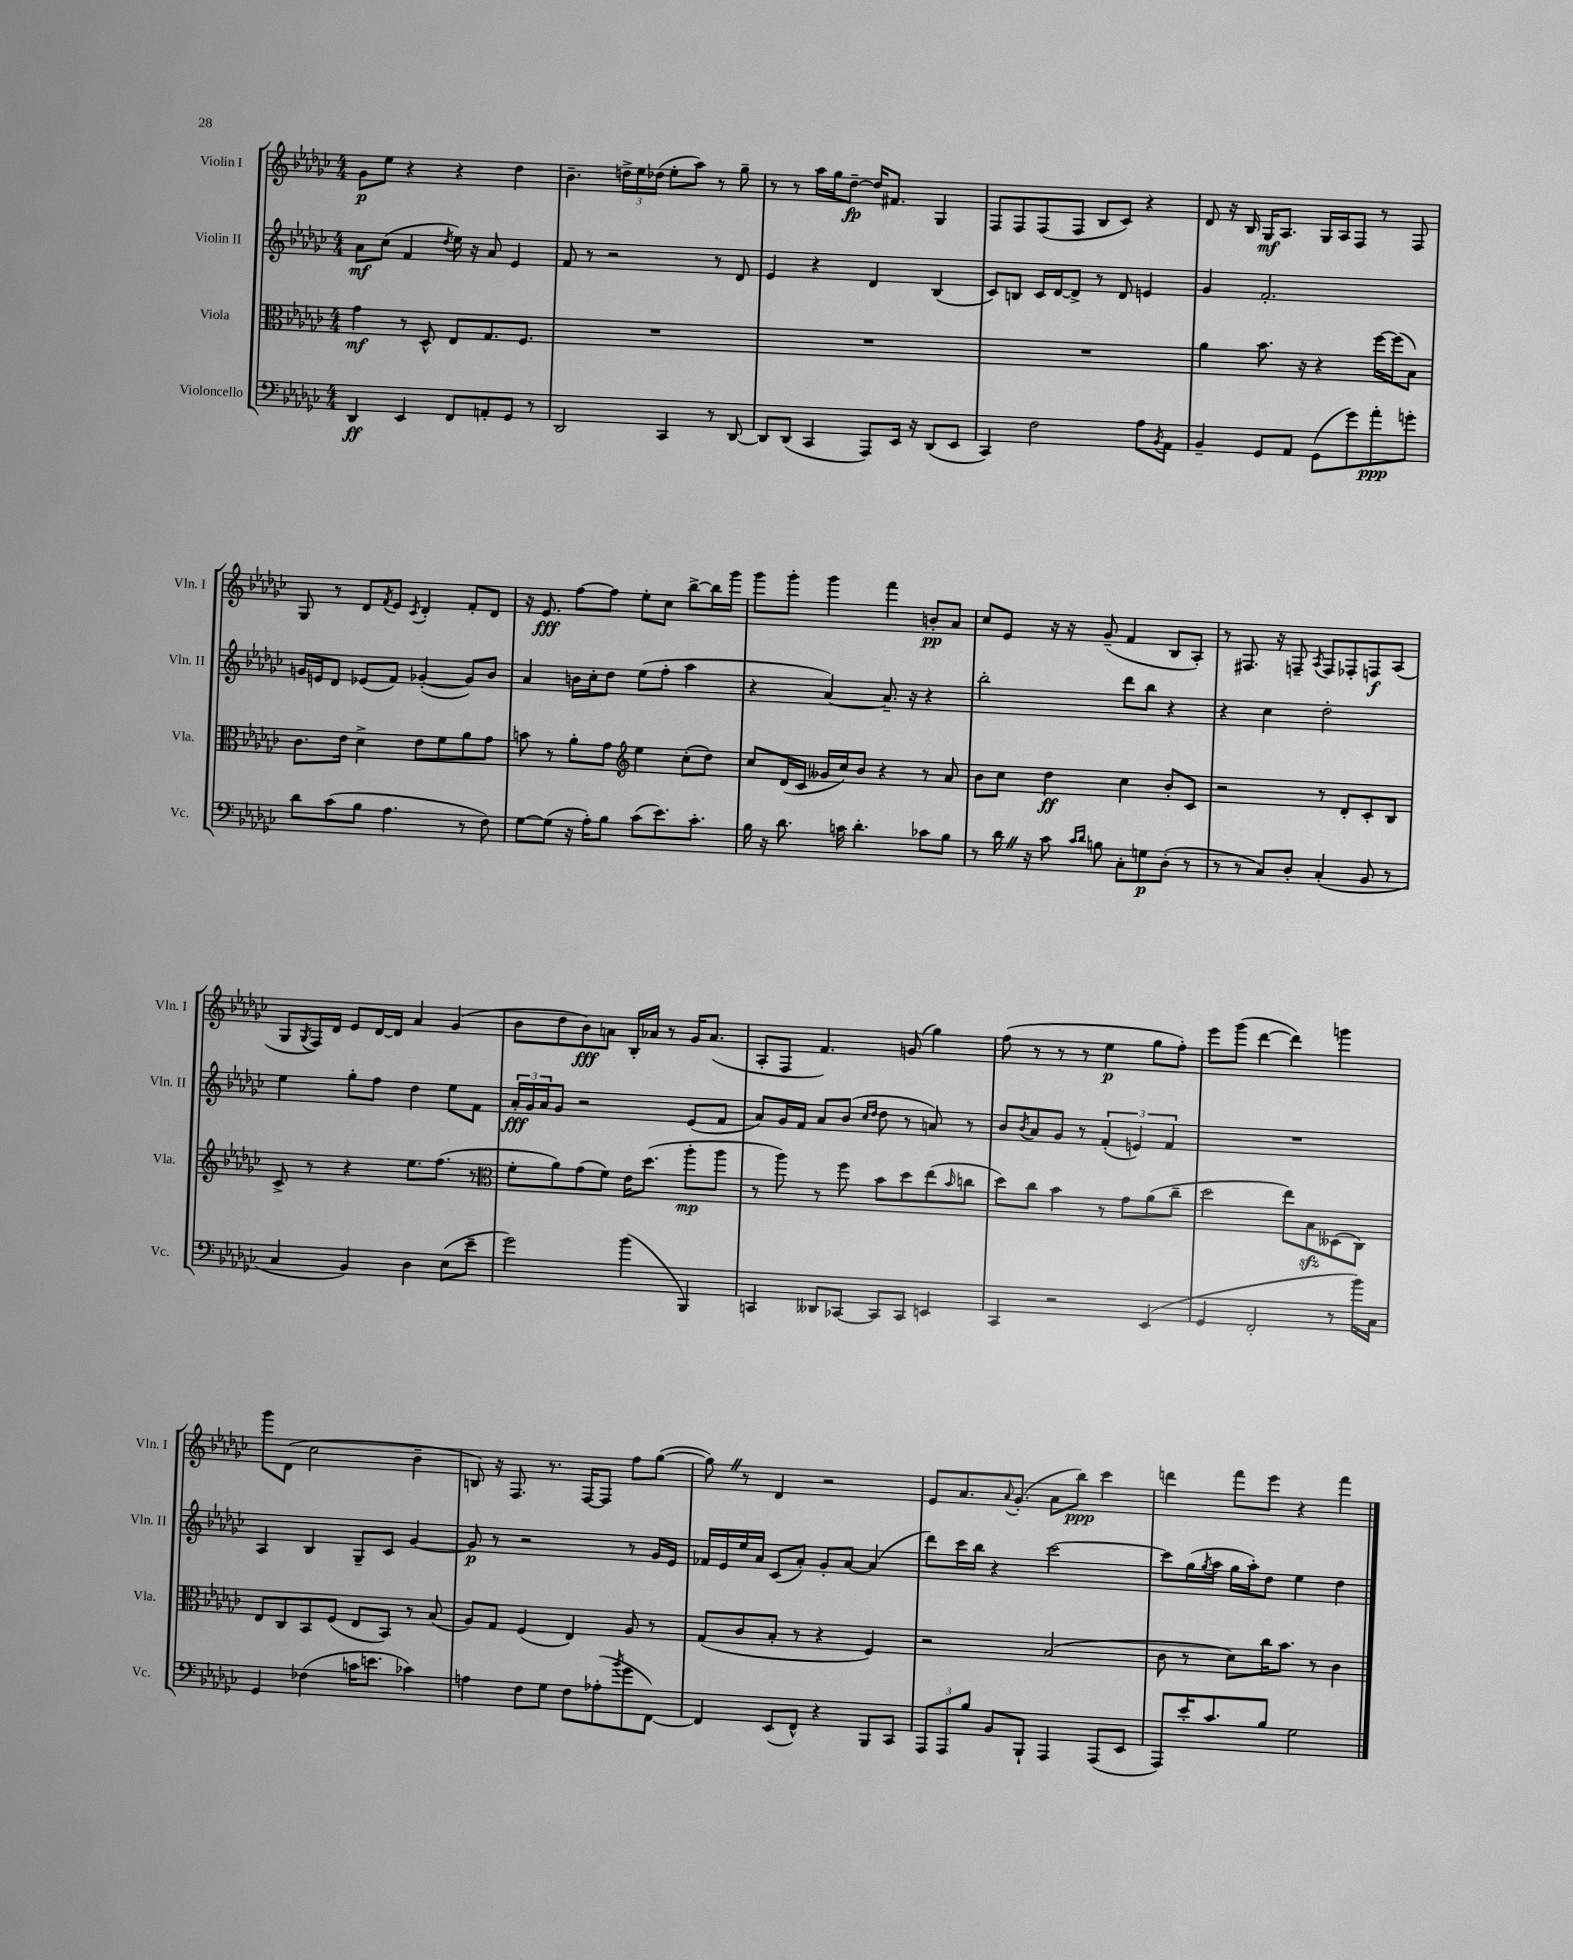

**kern	**kern	**kern	**kern
*staff4	*staff3	*staff2	*staff1
*clefF4	*clefC3	*clefG2	*clefG2
*k[b-e-a-d-g-c-]	*k[b-e-a-d-g-c-]	*k[b-e-a-d-g-c-]	*k[b-e-a-d-g-c-]
*M4/4	*M4/4	*M4/4	*M4/4
4DD-/	4g-\	8a-\L	8g-\L
.	.	(8cc-\J	8ee-\J
4EE-/	8r	4f/	4r
.	8D-^^/	.	.
.	.	8qdd-/	.
8FF/L	8E-/L	16ee-\)	4r
.	.	16r	.
8AA'/	8.G-/	8a-/	.
8GG-/J	.	4e-/	4dd-\
.	8.F/J	.	.
8r	.	.	.
=	=	=	=
2DD-/	1r	8f/	4.b-~\
.	.	8r	.
.	.	2r	.
.	.	.	24dd^\LL
.	.	.	24ee-\
.	.	.	(24dd-\JJ
4CC-/	.	.	8ee-'\L
.	.	.	8aa-\J)
8r	.	8r	8r
[8DD-/	.	8d-/	8gg-~\
=	=	=	=
8DD-/]L	1r	4e-/	8r
(8DD-/J	.	.	8r
4CC-/	.	4r	16aa-\LL
.	.	.	16gg-\J
.	.	.	[8dd-~\J
8AAA-/L)	.	4d-/	16dd-/]LK
.	.	.	8.f#/J
16EE-/Jk	.	.	.
16r	.	.	.
(8DD-/L	.	(4B-/	4G-/
8EE-/J	.	.	.
=	=	=	=
4CC-/)	1r	8c-/L)	8F/L
.	.	8B/J	8F/
2F\	.	16c-/LL	(8F/
.	.	[16d-/J	.
.	.	8d-^/]J	8F/J
.	.	8r	8B-/L
.	.	8d-/	8c-/J)
8A-\L	.	4e/	4r
8qBB-/	.	.	.
8AA-\J	.	.	.
=	=	=	=
4BB-~/	4a-\	4g-/	8d-/
.	.	.	16r
.	.	.	16B-/
8GG-/L	8.b-\	2.f'/	16G-/LK
.	.	.	8.A-/J
8AA-/J	.	.	.
.	16r	.	.
(8GG-\L	4r	.	16G-/LL
.	.	.	16A-/J
8g-\)	.	.	8F/J
8a-'\	[16ff\LL	.	8r
.	(16ff\]J	.	.
8g'\J	8B-\J)	.	8F/
=	=	=	=
8d-\L	8.c-\L	16g/LL	8G-/
.	.	16e/J	.
(8c-\	.	8d-/J	8r
.	16e-\Jk	.	.
8B-\J	4d-^\	(8e-/L	8d-/L
.	.	.	8qf/
4.A-\	.	8f/J)	8e-/J
.	.	.	8qc-/
.	8e-\L	([4g-'/	4d-'/
.	8f\	.	.
8r	8a-\	8g-/]L)	8f'/L
8F\)	8g-\J	8b-/J	8d-/J
=	=	=	=
[8G-\L	8b\	4a-/	16r
.	.	.	8.e-/
(8G-\]J	8r	.	.
16r	8a-'\L	16b\LL	[8ff\L
16A-'\LK)	.	16cc-'\J	.
8B-\J	8g-\J	8dd-\J	8ff\]J
*	*clefG2	*	*
(8c-\L	4ee-\	(8ee-\L	8ee-'\L
8.e-\)	.	8ff'\J	8cc-\J
.	(8cc-'\L	4aa-\	[8bb-^\L
8.c-'\J	.	.	.
.	8dd-\J)	.	16bb-\]L
.	.	.	16ggg-\JJ
=	=	=	=
16B-\	8cc-/L	4r	8ggg-\L
16r	.	.	.
8.d-\	(16d-/L	.	8ggg-'\J
.	16c-/JJ	.	.
.	16g--/LL	[4a-/)	4ggg-\
16c\	16cc-/J)	.	.
4.d-'\	8b-/J	.	.
.	4r	8.a-~/]	4fff\
.	.	16r	.
8c-\L	8r	4r	8b'/L
8B-\J	8a-/	.	8a-/J
=	=	=	=
8r	8b-\L	2bb-'\	8cc-/L
16d-\	8cc-\J	.	8e-/J
16r	.	.	.
8c-\	4dd-\	.	16r
.	.	.	16r
16qqc-/LL	.	.	.
16qqd-/JJ	.	.	.
8B\	.	.	(8g-~/
8C-'\L	4cc-\	8ddd-\L	4f/
8G\	.	8bb-\J	.
(8D-'\J	8b-'/L	4r	8B-/L
8r	8c-/J	.	8A-'/J)
=	=	=	=
8r	2r	4r	8r
8r	.	.	8.F#/
8C-/L)	.	4cc-\	.
.	.	.	16r
8D-'/J	.	.	8F~/
.	.	.	8qA-/
(4C-'/	8r	2dd-'\	8F/L
.	8d-'/L	.	8F-'/
8BB-/	8c-'/	.	8F/
8r	8B-/J	.	(8A-/J
=	=	=	=
4C-/	8c-^/	4ee-\	8G-/L
.	.	.	8qG-/
.	8r	.	16F/L)
.	.	.	16d-/JJ
4BB-/)	4r	8gg-'\L	8e-/L
.	.	8ff\J	[16d-/L
.	.	.	16d-/]JJ
4D-\	8.ee-\L	4dd-\	4a-/
.	(8.ff\J	.	.
(8E-\L	.	8ee-\L	(4g-/
8e-~\J	8r	8f\J	.
=	=	=	=
*	*clefC3	*	*
2g-\)	8f'\L	24a-'/LL	8b-\L
.	.	24g-/	.
.	.	24a-/J	.
.	8a-\)	8g-/J	8dd-\
.	(8g-\	2r	8b-\)
.	8f\J)	.	8a\J
(4b-\	16e-\LK	.	16B-'/LL
.	(8.dd-\J	.	16a-/JJ
.	.	.	8r
4BBB-/)	8aa-'\L	(8e-/L	16g-/LK
.	.	.	(8.a-/J
.	8aa-\J	8f/J	.
=	=	=	=
4CC/	8r	8a-/L)	8A-'/L
.	8aa-\)	16g-/L	8F/J
.	.	16f/JJ	.
8DD--/L	8r	8a-/L	4.f/)
[8CC-/J	8ff\	(8b-/J	.
.	.	16qqcc-/LL	.
.	.	16qqdd-/JJ	.
8CC-/]L	8b-\L	8dd-\	.
8CC-/J	8dd-\	8r	(8g/
4EE/	(8ee-\	8a/)	4gg-\)
.	16qqb-/	.	.
.	8cc\J	8r	.
=	=	=	=
4CC-/	8dd-\L)	8b-/L	(8ff\
.	.	8qb-/	.
.	8cc-\J	8a-/	8r
2r	4b-\	8g-/J	8r
.	.	8r	8r
.	8r	(6f'/	4ee-\
.	8g-\L	.	.
.	.	6e/)	.
(4EE-/	(8a-\	.	8gg-\L
.	.	6f/	.
.	8cc-~\J	.	8ff'\J)
=	=	=	=
4GG-/	2dd-\	1r	8eee-\L
.	.	.	(8ggg-\J
2FF'/	.	.	[4ddd-\
.	8ee-\L)	.	4ddd-\])
.	8B-\	.	.
8r	(8D--\	.	4ggg\
16b-\LL)	8C-\J)	.	.
16C-\JJ	.	.	.
=	=	=	=
4GG-/	8E-/L	4A-/	8ggg-\L
.	8C-/	.	(8d-\J
(4F-\	8BB-/	4B-/	2cc-\
.	(8F/J	.	.
16c\LK	8E-/L	8G-~/L	.
8.e\J	.	.	.
.	8BB-/J)	8c-/J	.
4c-\)	8r	[4g-/	4b-~\
.	(8B-/	.	.
=	=	=	=
4A\	8A-/L)	8g-/]	8B/)
.	8G-/J	8r	16r
.	.	.	8.F/
8F\L	(4F/	2r	.
8G-\J	.	.	8.r
8F\L	4E-/)	.	.
.	.	.	[16F/LK
(8A-'\	.	.	8F/]J
8qb-/	.	.	.
8g-\	8A-/	8r	8ff\L
[8FF\J)	8r	16g-/LL	([8gg-\J
.	.	16e-/JJ	.
=	=	=	=
4FF/]	(8G-/L	16f-/LL	8gg-\])
.	.	16e-/	.
.	8c-/	16ee-/	8r
.	.	16a-/JJ	.
(8EE-/L	8B-'/J	(8c-/L	4d-/
8FF^^/J)	8r	8a-'/J)	.
4r	4r	8g-'/L	2r
.	.	[8a-/J	.
8BBB-/L	4F/)	(4a-/]	.
8CC-/J	.	.	.
=	=	=	=
12AAA-/L	2r	8ddd-\L)	8e-/L
12AAA-/	.	.	.
.	.	16ccc-\L	8.a-/
12B-/J	.	.	.
.	.	16bb-\JJ	.
8BB-/L	.	4r	.
.	.	.	8qqa-/
.	.	.	(8.g-'/J
8BBB-`/J	.	.	.
4AAA-/	(2B-/	[2ccc-\	8a-\L
.	.	.	8bb-\J)
(8AAA-/L	.	.	4ccc-\
8EE-/J	.	.	.
=	=	=	=
8AAA-/L)	8c-\	8ccc-\]L	4ddd\
16e-'/K	8r	(16gg-\L	.
.	.	8qgg-/	.
8.c-/	.	16aa-\JJ	.
.	8d-\L)	16gg-\LL	8fff\L
.	.	16aa-'\J)	.
8B-/J	16cc-\K	8dd-\J	8eee-\J
.	8.b-\J	.	.
2G-\	.	4ee-\	4r
.	8r	.	.
.	4c-\	4dd-\	4fff\
==	==	==	==
*-	*-	*-	*-
